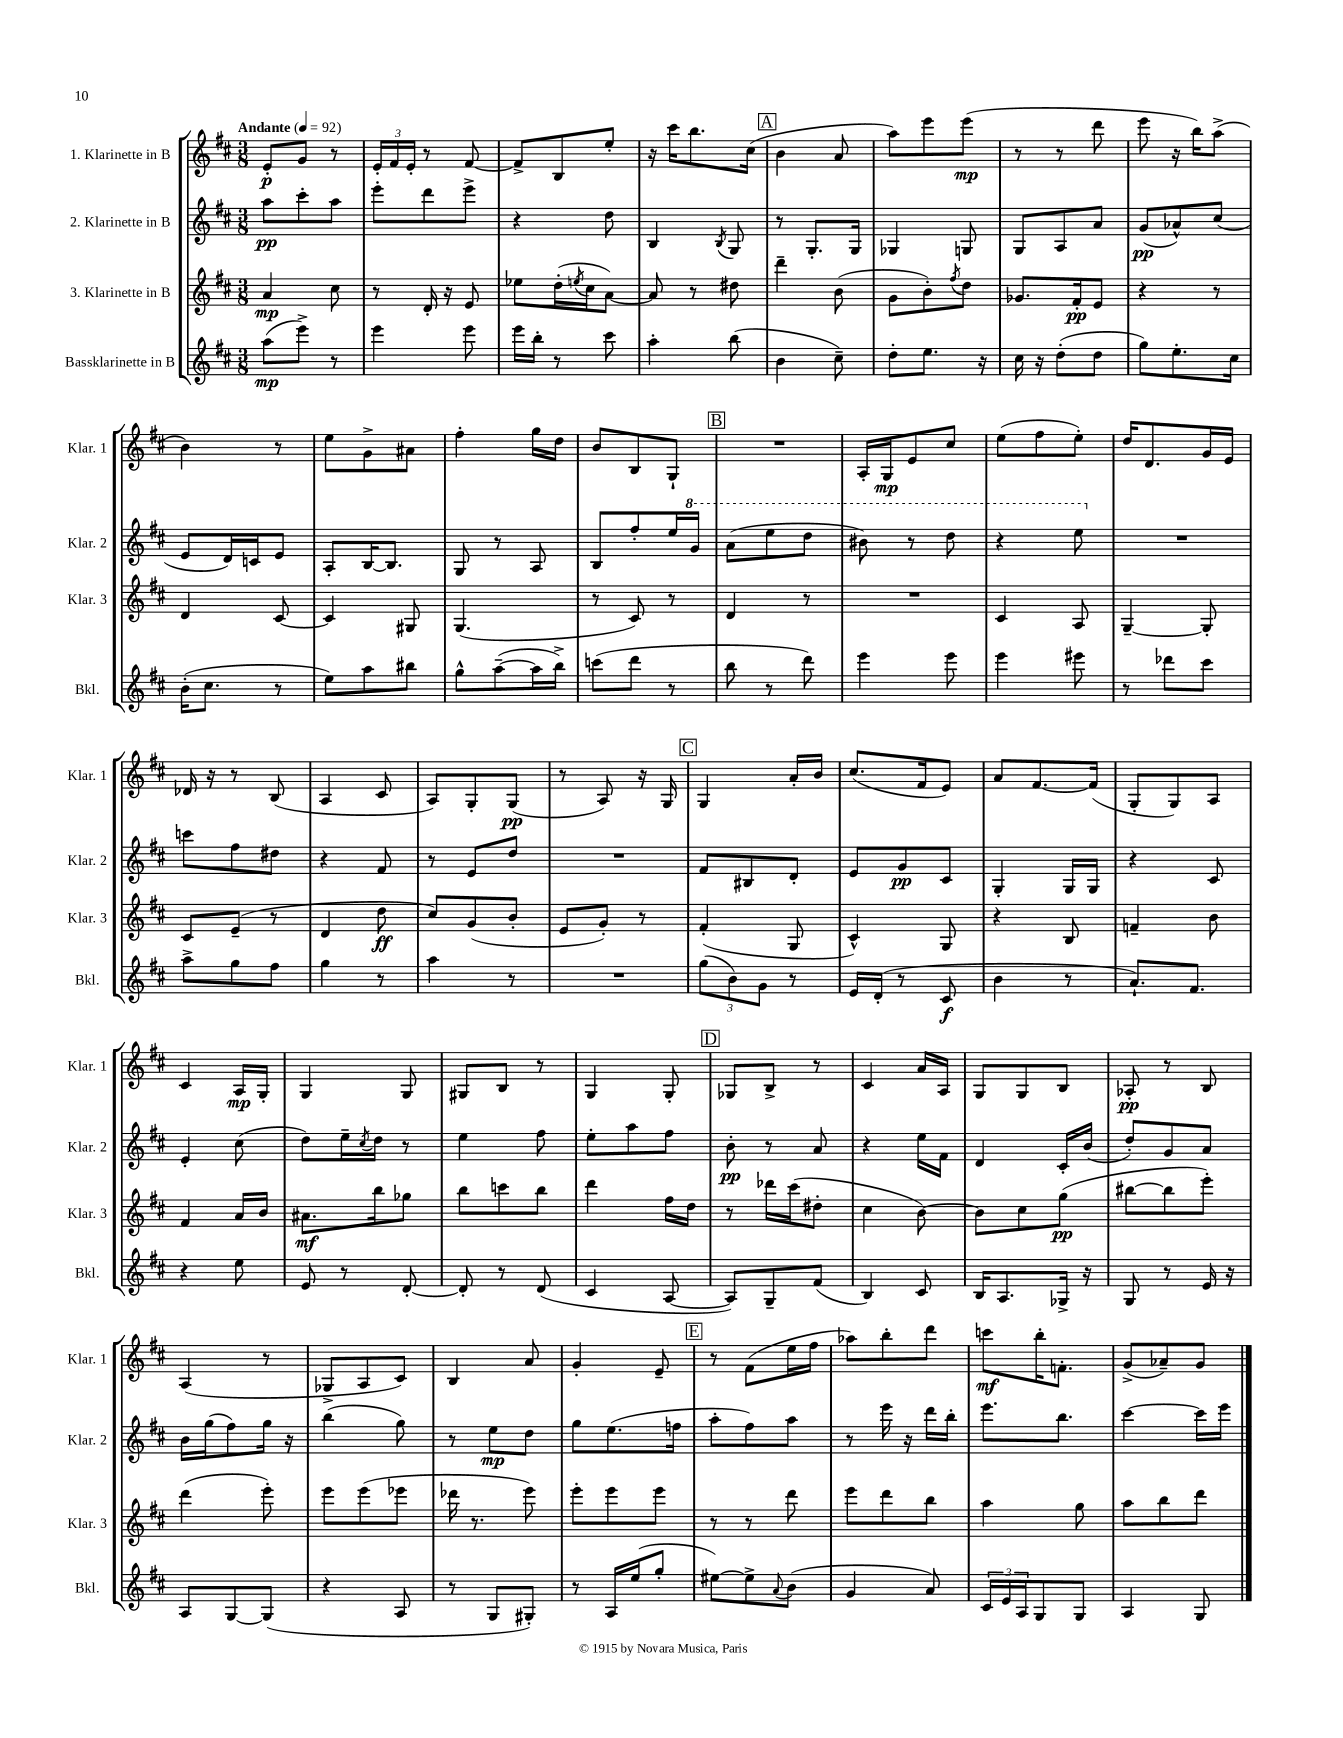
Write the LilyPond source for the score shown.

<<
\new StaffGroup <<
\new Staff = "s0" \with { instrumentName = "1. Klarinette in B" shortInstrumentName = "Klar. 1" } {
    \clef treble \key d \major \numericTimeSignature \time 3/8 \tempo "Andante" 4 = 92
    e'8-.\p g'8 r8 |
    \tuplet 3/2 { e'16-. fis'16 e'16-. } r8 fis'8~ |
    fis'8-> b8 e''8-. |
    r16 cis'''16 b''8. cis''16( |
    \mark \markup { \box "A" } b'4 a'8 |
    a''8) e'''8 e'''8\mp( |
    r8 r8 d'''8 |
    e'''8 r16 b''16) a''8->( |
    b'4) r8 |
    e''8 g'8-> ais'8 |
    fis''4-. g''16 d''16 |
    b'8 b8 g8-! |
    \mark \markup { \box "B" } R4. |
    a16-. g16\mp e'8 cis''8 |
    e''8( fis''8 e''8-.) |
    d''16 d'8. g'16 e'16 |
    des'16 r16 r8 b8( |
    a4 cis'8 |
    a8) g8-. g8\pp( |
    r8 a8) r16 g16 |
    \mark \markup { \box "C" } g4 a'16-. b'16 |
    cis''8.( fis'16 e'8) |
    a'8 fis'8.~ fis'16( |
    g8-. g8) a8 |
    cis'4 a16\mp g16-. |
    g4 g8 |
    gis8 b8 r8 |
    g4 g8-. |
    \mark \markup { \box "D" } ges8 b8-> r8 |
    cis'4 a'16 a16 |
    g8 g8 b8 |
    aes8-.\pp r8 b8 |
    a4( r8 |
    ges8-> a8 cis'8) |
    b4 a'8 |
    g'4-. e'8-- |
    \mark \markup { \box "E" } r8 fis'8( e''16 fis''16 |
    aes''8) b''8-. d'''8 |
    c'''8\mf b''16-. f'8.-. |
    g'8->( aes'8--) g'8 \bar "|." |
}
\new Staff = "s1" \with { instrumentName = "2. Klarinette in B" shortInstrumentName = "Klar. 2" } {
    \clef treble \key d \major \numericTimeSignature \time 3/8
    a''8\pp cis'''8-. a''8 |
    e'''8-. d'''8 e'''8-> |
    r4 d''8 |
    b4 \acciaccatura { b8 } g8 |
    \mark \markup { \box "A" } r8 g8.-. g16 |
    ges4 g8 |
    g8 a8 a'8 |
    g'8\pp( aes'8-^) cis''8( |
    e'8 d'16) c'16 e'8 |
    a8-. b16~ b8. |
    g8 r8 a8 |
    b8 fis''8-. e''16 \ottava #1 g''16 |
    \mark \markup { \box "B" } a''8( e'''8 d'''8 |
    bis''8) r8 d'''8 |
    r4 e'''8 \ottava #0 |
    R4. |
    c'''8 fis''8 dis''8 |
    r4 fis'8 |
    r8 e'8 d''8 |
    R4. |
    \mark \markup { \box "C" } fis'8 bis8 d'8-. |
    e'8 g'8\pp cis'8 |
    g4-. g16 g16 |
    r4 cis'8 |
    e'4-. cis''8( |
    d''8) e''16-- \acciaccatura { cis''8 } d''16 r8 |
    e''4 fis''8 |
    e''8-. a''8 fis''8 |
    \mark \markup { \box "D" } b'8-.\pp r8 a'8 |
    r4 e''16 fis'16 |
    d'4 cis'16-. b'16( |
    d''8-.) g'8 a'8 |
    b'16 g''16( fis''8) g''16 r16 |
    b''4( g''8) |
    r8 e''8\mp d''8 |
    g''8 e''8.( f''16 |
    \mark \markup { \box "E" } a''8-. fis''8) a''8 |
    r8 e'''16 r16 d'''16 b''16-. |
    e'''8. b''8. |
    cis'''4~ cis'''16 e'''16 \bar "|." |
}
\new Staff = "s2" \with { instrumentName = "3. Klarinette in B" shortInstrumentName = "Klar. 3" } {
    \clef treble \key d \major \numericTimeSignature \time 3/8
    a'4\mp cis''8 |
    r8 d'16-. r16 e'8 |
    ees''8 d''16-.( \acciaccatura { e''8 } cis''16 a'8~) |
    a'8 r8 dis''8 |
    \mark \markup { \box "A" } d'''4-- b'8( |
    g'8 b'8-.) \acciaccatura { fis''8 } d''8 |
    ges'8. fis'16-.\pp e'8 |
    r4 r8 |
    d'4 cis'8~ |
    cis'4 gis8 |
    g4.( |
    r8 cis'8) r8 |
    \mark \markup { \box "B" } d'4 r8 |
    R4. |
    cis'4 a8 |
    g4~-- g8-. |
    cis'8 e'8--( r8 |
    d'4 d''8\ff |
    cis''8) g'8( b'8-. |
    e'8 g'8-.) r8 |
    \mark \markup { \box "C" } fis'4-.( g8 |
    cis'4-^) g8 |
    r4 b8 |
    f'4-- b'8 |
    fis'4 a'16 b'16 |
    ais'8.\mf b''16 ges''8 |
    b''8 c'''8 b''8 |
    d'''4 fis''16 d''16 |
    \mark \markup { \box "D" } r8 des'''16 cis'''16( dis''8-. |
    cis''4 b'8~) |
    b'8 cis''8 g''8\pp( |
    bis''8~ bis''8 e'''8-.) |
    d'''4( e'''8-.) |
    e'''8 e'''8( ees'''8 |
    des'''16 r8. e'''8) |
    e'''8-. e'''8 e'''8 |
    \mark \markup { \box "E" } r8 r8 d'''8 |
    e'''8 d'''8 b''8 |
    a''4 g''8 |
    a''8 b''8 d'''8 \bar "|." |
}
\new Staff = "s3" \with { instrumentName = "Bassklarinette in B" shortInstrumentName = "Bkl." } {
    \clef treble \key d \major \numericTimeSignature \time 3/8
    a''8\mp( e'''8->) r8 |
    e'''4 e'''8 |
    e'''16 b''16-. r8 cis'''8 |
    a''4-. b''8( |
    \mark \markup { \box "A" } b'4 cis''8--) |
    d''8-. e''8. r16 |
    cis''16 r16 d''8-.( d''8 |
    g''8) e''8.-. cis''16 |
    b'16-.( cis''8. r8 |
    e''8) a''8 bis''8 |
    g''8-^ a''8~--( a''16 b''16->) |
    c'''8( d'''8 r8 |
    \mark \markup { \box "B" } b''8 r8 d'''8) |
    e'''4 e'''8 |
    e'''4 eis'''8 |
    r8 des'''8 cis'''8 |
    a''8-> g''8 fis''8 |
    g''4 r8 |
    a''4 r8 |
    R4. |
    \mark \markup { \box "C" } \tuplet 3/2 { g''8( b'8) g'8 } r8 |
    e'16 d'16-.( r8 cis'8\f |
    b'4 r8 |
    a'8.-!) fis'8. |
    r4 e''8 |
    e'8 r8 d'8~-. |
    d'8-. r8 d'8( |
    cis'4 a8~ |
    \mark \markup { \box "D" } a8) g8-- fis'8( |
    b4) cis'8 |
    b16 a8. ges16-> r16 |
    g8 r8 e'16 r16 |
    a8 g8~ g8( |
    r4 a8 |
    r8 g8 gis8-.) |
    r8 a16 e''16( g''8-. |
    \mark \markup { \box "E" } eis''8~) eis''8-> \appoggiatura { a'8 } b'8( |
    g'4 a'8) |
    \tuplet 3/2 { cis'16 e'16 a16 } g8 g8 |
    a4 g8 \bar "|." |
}
>>
>>
\layout { \context { \Score \remove "Bar_number_engraver" } }
